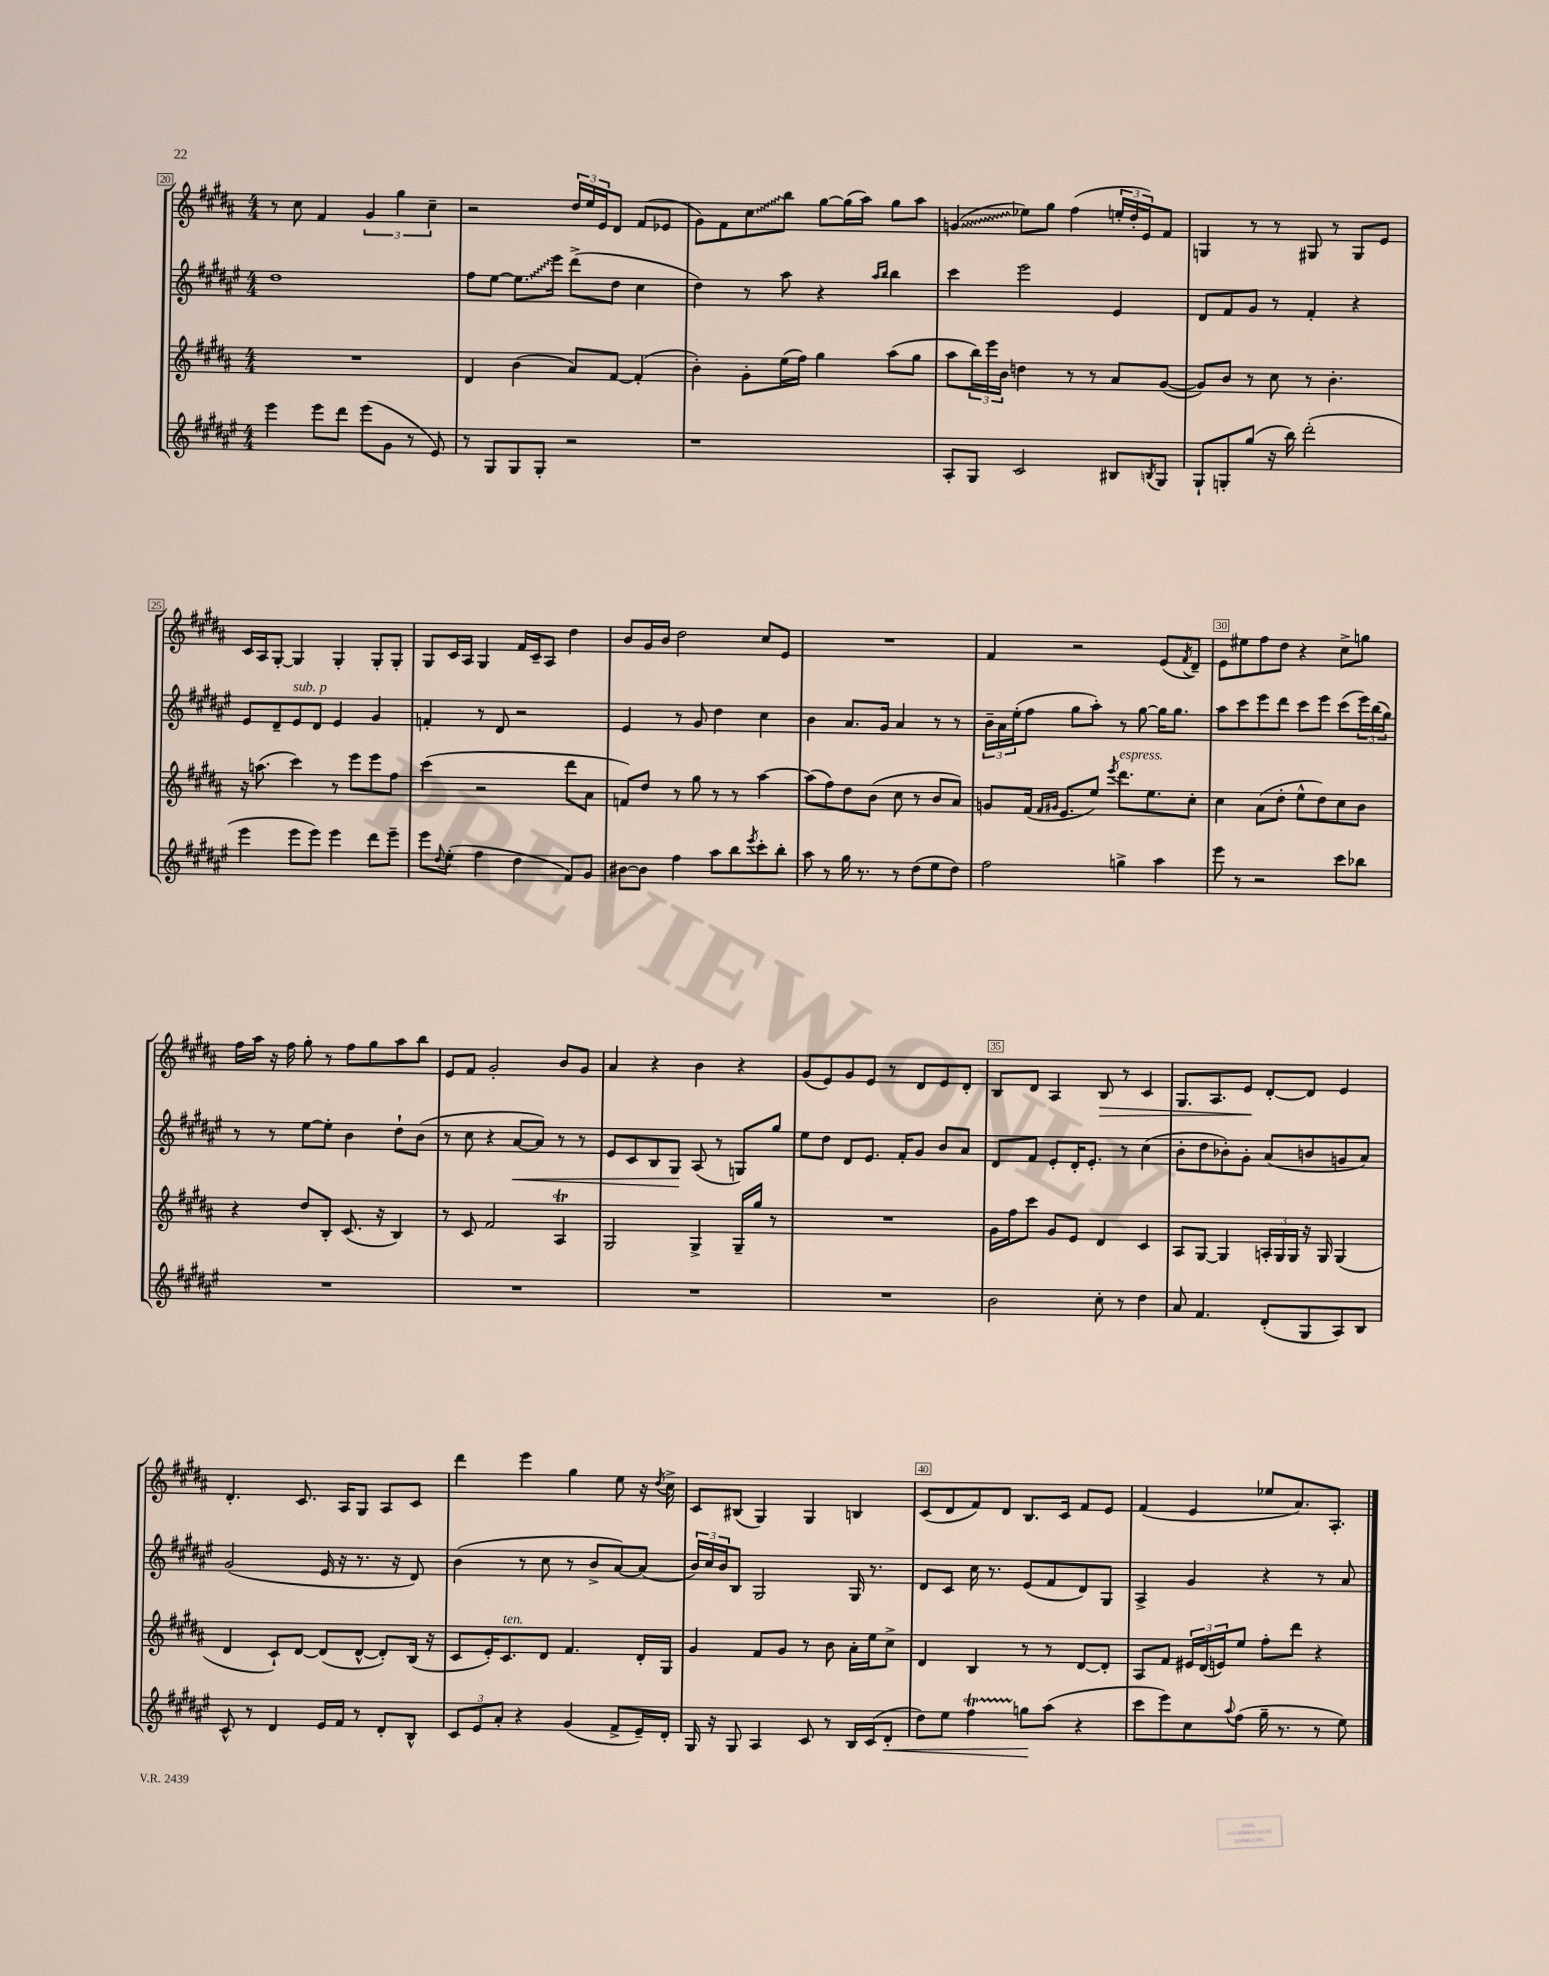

**kern	**kern	**kern	**kern
*staff4	*staff3	*staff2	*staff1
*clefG2	*clefG2	*clefG2	*clefG2
*k[f#c#g#d#a#e#]	*k[f#c#g#d#a#]	*k[f#c#g#d#a#e#]	*k[f#c#g#d#a#]
*M4/4	*M4/4	*M4/4	*M4/4
4eee#	1r	1dd#	8r
.	.	.	8cc#
8eee#	.	.	4f#
8ddd#	.	.	.
(8eee#	.	.	6g#
8g#	.	.	.
.	.	.	6gg#
8r	.	.	.
.	.	.	6cc#~
8e#)	.	.	.
=	=	=	=
8r	4d#	8ff#	2r
8G#	.	[8ee#	.
8G#	(4b	8.ee#]	.
8G#'	.	.	.
.	.	16eee#	.
2r	8a#)	(8ddd#^	24dd#
.	.	.	24ee
.	.	.	24e
.	[8f#	8dd#	8d#
.	(4f#']	4cc#	(8f#
.	.	.	8e-
=	=	=	=
1r	4b')	4dd#)	8g#)
.	.	.	8f#
.	8g#'	8r	8cc#
.	(16ee	8aa#	8bb
.	16ff#)	.	.
.	4gg#	4r	[8gg#
.	.	.	(16gg#]
.	.	.	16aa#)
.	.	16qqaa#	.
.	.	16qqbb	.
.	(8aa#	4bb	8gg#
.	8gg#	.	8aa#
=	=	=	=
8A#'	8aa#	4ccc#	(4g
8G#	24bb)	.	.
.	24eee	.	.
.	24b	.	.
2c#	4dd	2eee#	8ee-)
.	.	.	8gg#
.	8r	.	(4ff#
.	8r	.	.
8B#	8a#	4e#	24ee'
.	.	.	24dd#'
.	.	.	24e)
8qB	.	.	.
8G#	([8g#	.	8f#
=	=	=	=
8G#`	8g#])	8d#	4G
8G'	8b	8f#	.
(8gg#	8r	8g#	8r
16r	8cc#	8r	8r
16bb)	.	.	.
(2ddd#'	8r	4f#'	8G#
.	4.b'	.	8r
.	.	4r	8G#
.	.	.	8e
=	=	=	=
4eee#	16r	8e#	16c#
.	(8.aa	.	16A#
.	.	8d#~	[8G#'
8eee#	4ccc#)	8e#	4G#]
8eee#)	.	8d#	.
4eee#	8r	4e#	4G#'
.	8eee	.	.
8ddd#	8eee	4g#	8G#'
8eee#~	8ff#	.	8G#'
=	=	=	=
8eee#	(4ccc#	4f'	8G#
8qqdd#	.	.	.
(8ee#'	.	.	16c#
.	.	.	16A#
4ff#	2r	8r	4G#
.	.	8d#	.
4dd#	.	2r	16f#
.	.	.	16c#~
.	.	.	8A#
8f#)	8ddd#	.	4dd#
8g#	8a#	.	.
=	=	=	=
[8b#	8f)	4e#	8b
8b#]	8dd#	.	16g#
.	.	.	16b
4ff#	8r	8r	2dd#
.	8gg#	8g#	.
8aa#	8r	4dd#	.
8bb	8r	.	.
8qeee#	.	.	.
8ccc#'	[4aa#	4cc#	8cc#
8bb'	.	.	8e
=	=	=	=
8aa#	(8aa#]	4b	1r
8r	8ff#)	.	.
16gg#	8dd#	8.a#	.
8.r	.	.	.
.	(8b	.	.
.	.	16g#	.
8r	8cc#	4a#	.
(8dd#	8r	.	.
8ee#	8b	8r	.
8dd#)	8a#)	8r	.
=	=	=	=
2ff#	8g	24b~	4f#
.	.	24a#	.
.	.	(24ee#'	.
.	(16f#	8ff#	.
.	16qqf#	.	.
.	16qqg#	.	.
.	8.e	.	.
.	.	8gg#	2r
.	8ee)	8aa#')	.
.	8qeee	.	.
4gg^	8.ddd#	8r	.
.	.	[8gg#	.
.	8.ee	.	.
4aa#	.	16gg#]	(8e
.	.	8.gg#	.
.	.	.	8qf#
.	8cc#'	.	8d#~)
=	=	=	=
8eee#	4cc#	8aa#	8e
8r	.	8ccc#	8ee#
2r	(8a#	8eee#	8ff#
.	8dd#'	8ddd#	8dd#
.	8ee^^	8ccc#	4r
.	8dd#)	8eee#	.
8ccc#	8cc#	(8ccc#	8cc#^
8bb-	8b	24eee#)	8gg
.	.	(24bb	.
.	.	24gg#)	.
=	=	=	=
1r	4r	8r	16ff#
.	.	.	16aa#
.	.	8r	16r
.	.	.	16ff#
.	8dd#	[8ee#	8gg#'
.	8B'	8ee#']	8r
.	(8.c#	4b	8ff#
.	.	.	8gg#
.	16r	.	.
.	4B)	8dd#`	8aa#
.	.	(8b	8bb
=	=	=	=
1r	8r	8r	8e
.	8c#	8cc#	8f#
.	2f#	4r	2g#'
.	.	[8a#	.
.	.	8a#])	.
.	4A#	8r	8b
.	.	8r	8g#
=	=	=	=
1r	2G#	8e#	4a#
.	.	8c#	.
.	.	8B	4r
.	.	8G#	.
.	4G#^	(8A#	4b
.	.	8r	.
.	16G#~	8G)	4r
.	16gg#	.	.
.	8r	8gg#	.
=	=	=	=
1r	1r	8ee#	(8g#
.	.	8dd#	8e)
.	.	8d#	8g#
.	.	8.e#	8e
.	.	.	8r
.	.	16f#'	.
.	.	8g#	8d#
.	.	8b	8e
.	.	8a#	8d#'
=	=	=	=
2b	16g#	8d#	8B
.	16ff#	.	.
.	8ccc#	8f#	8d#
.	8g#	8e#'	4A#
.	8e	16d#'	.
.	.	8.e#'	.
8cc#'	4d#	.	8B
8r	.	8r	8r
4dd#	4c#	(4cc#	4c#
=	=	=	=
8a#	8A#	8b'	8.G#
4.f#	[8G#	8dd#	.
.	.	.	8.A#
.	4G#]	8b-')	.
.	.	8g#'	8e
(8d#'	24A'	(8a#	[8d#'
.	24G#	.	.
.	24G#	.	.
8G#	16r	8b	8d#]
.	16G#	.	.
8A#)	(4G#	8g	4e
8B	.	8a#)	.
=	=	=	=
8c#^^	4d#	(2g#	4.d#'
8r	.	.	.
4d#	8c#`)	.	.
.	[8d#	.	8.c#
16e#	(8d#]	16e#	.
16f#	.	16r	16A#
8r	[8d#^^	8.r	8G#
8d#'	8d#'])	.	8A#
.	.	16r	.
8B^^	(16B	8d#)	8c#
.	16r	.	.
=	=	=	=
12c#	8c#	(4b	4ddd#
12e#	.	.	.
.	16e')	.	.
12a#'	.	.	.
.	8.c#	.	.
4r	.	8r	4eee
.	8d#	8cc#	.
(4g#	4.f#	8r	4gg#
.	.	8b^	.
8f#^	.	[8a#)	8ee
16e#~)	16d#'	(8a#]	16r
.	.	.	8qdd#
16d#'	16G#	.	16cc#^
=	=	=	=
16G#	4g#	24b)	8c#
.	.	24cc#	.
16r	.	.	.
.	.	24b	.
8G#	.	8B	(8B#
4A#	8f#	2G#	4G#)
.	8g#	.	.
8c#	8r	.	4G#
8r	8b	.	.
16B	16a#'	16G#	4B
(16c#	16ee	8.r	.
8d#'	8cc#^	.	.
=	=	=	=
8dd#)	4d#	8d#	(8c#
8ee#	.	8c#	8d#
4ff#	4B	16cc#	8f#)
.	.	8.r	.
.	.	.	8d#
8gg	8r	(8e#	8.B
(8aa#	8r	8f#	.
.	.	.	16c#
4r	[8d#	8d#)	8f#
.	8d#']	8G#	8e
=	=	=	=
8ccc#	8A#	4A#^	(4f#
8eee#)	8f#	.	.
8cc#	24e#	4g#	4e
.	(24d#	.	.
.	24e)	.	.
8qqaa#	.	.	.
(8ff#	8ee	.	.
16gg#~	8ff#'	4r	8ee-
8.r	.	.	.
.	8ddd#	.	8.a#)
8r	4r	8r	.
.	.	.	8.A#'
8ee#)	.	8a#	.
==	==	==	==
*-	*-	*-	*-
